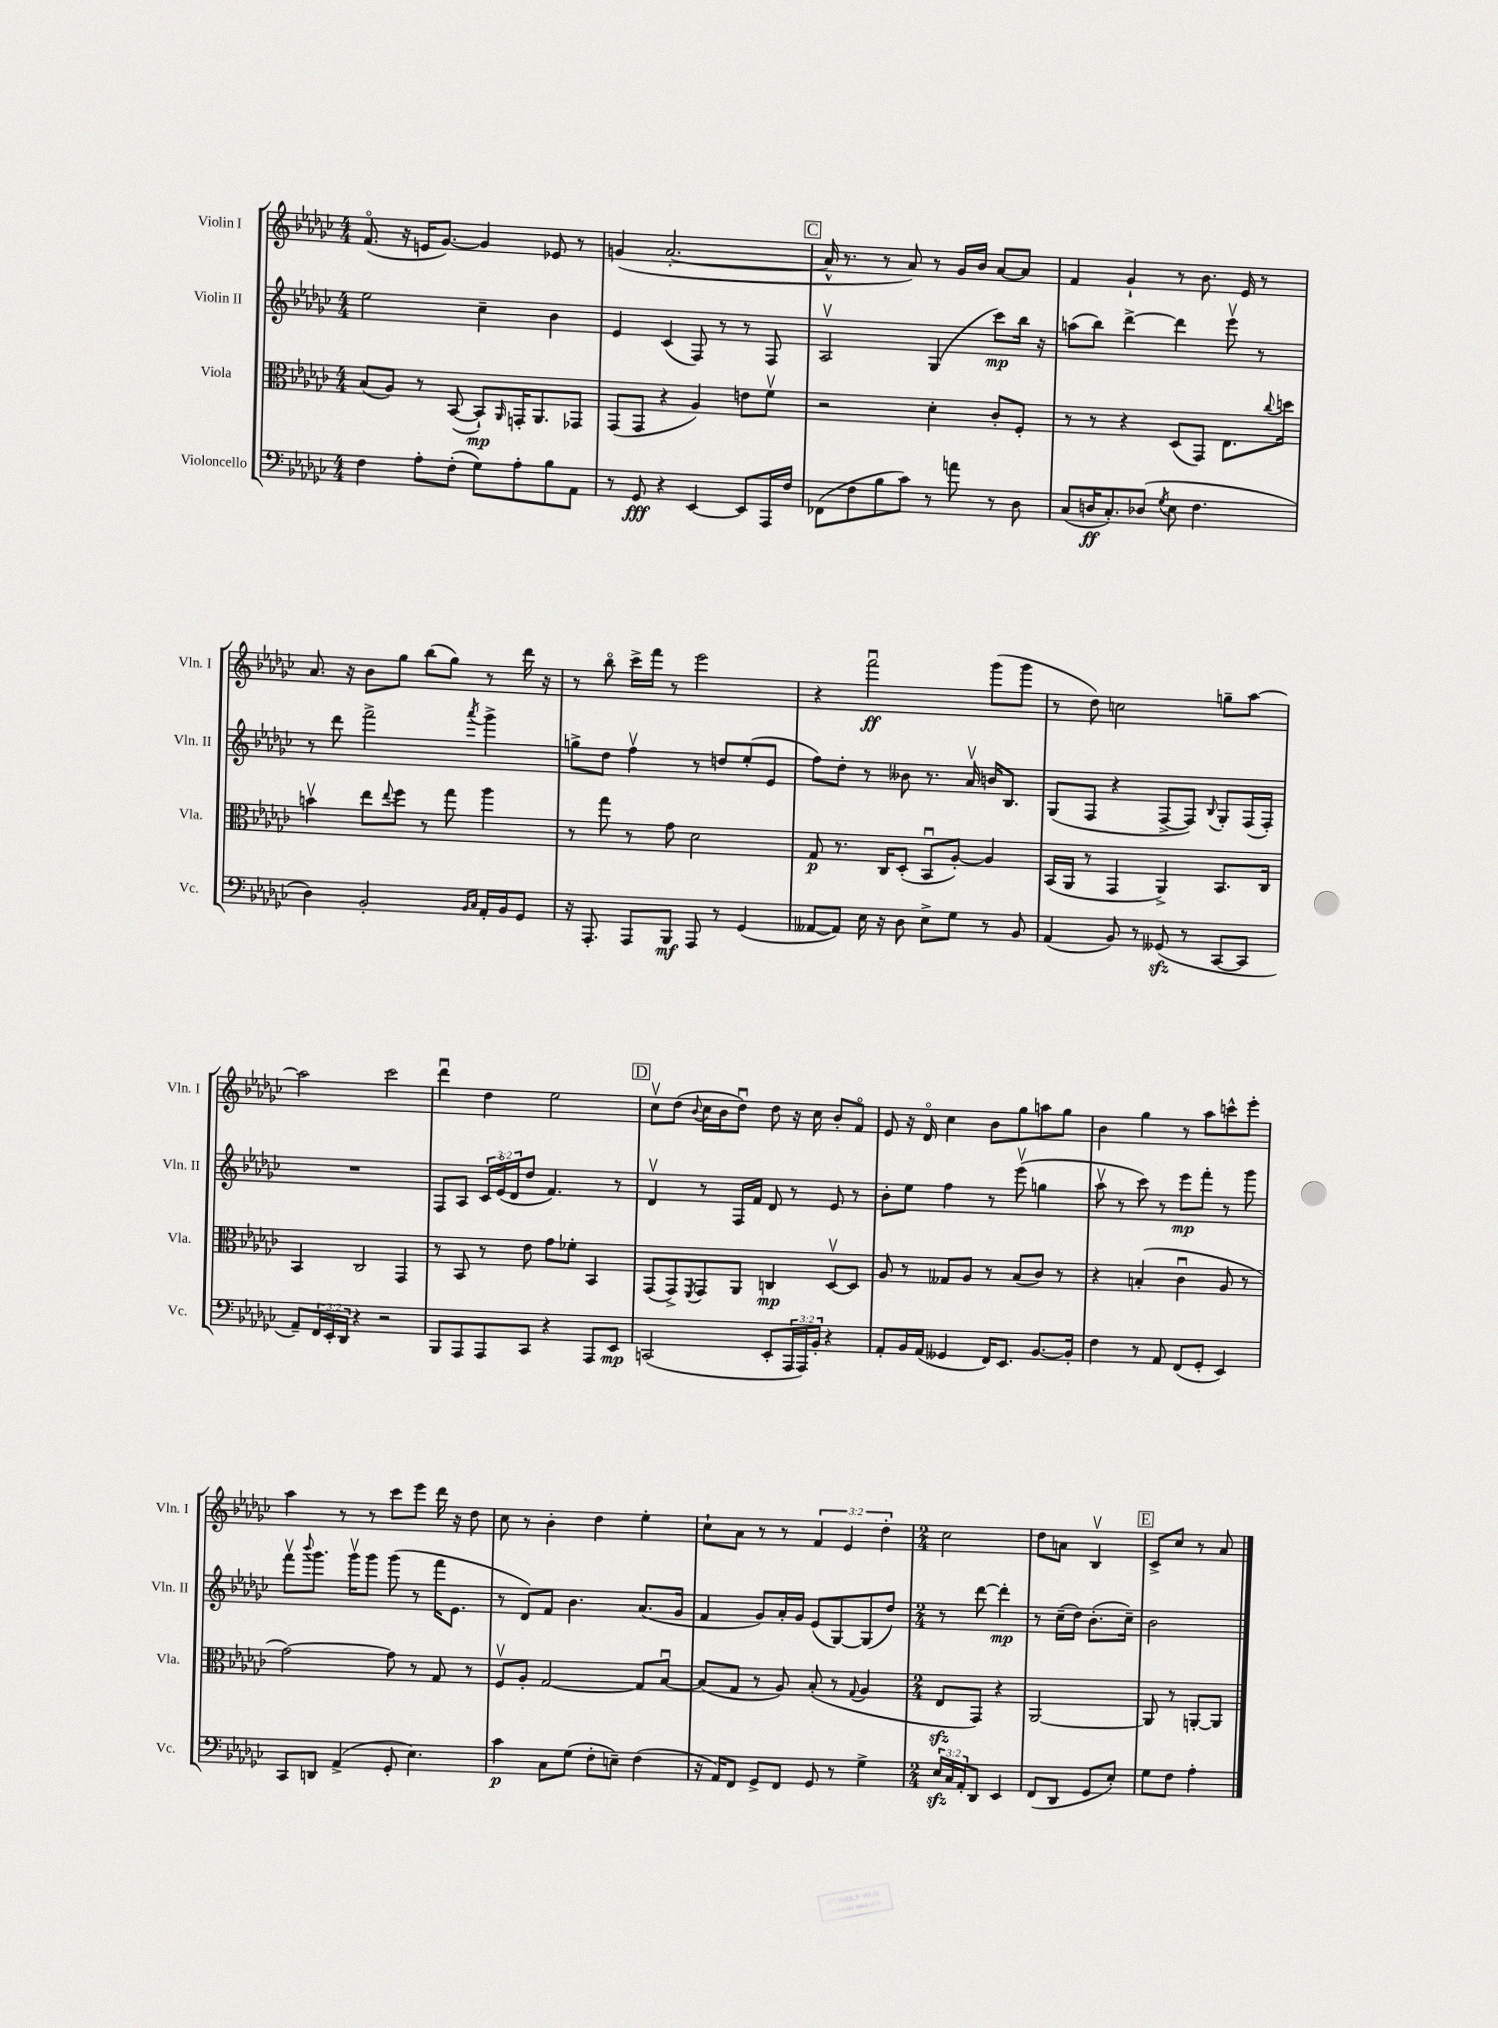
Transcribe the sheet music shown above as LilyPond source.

<<
\new StaffGroup <<
\new Staff = "s0" \with { instrumentName = "Violin I" shortInstrumentName = "Vln. I" } {
    \clef treble \key ges \major \numericTimeSignature \time 4/4 \override Staff.TupletNumber.text = #tuplet-number::calc-fraction-text
    f'8.\flageolet( r16 e'16 ges'8.~) ges'4 ees'8 r8 |
    g'4( aes'2.~-. |
    \mark \markup { \box "C" } aes'16-^ r8. r8 aes'8) r8 ges'16 bes'16 aes'8~ aes'8 |
    f'4 ges'4-! r8 bes'8. ees'16 r8 |
    aes'8. r16 bes'8 ges''8 bes''8( ges''8) r8 des'''16 r16 |
    r8 bes''8\flageolet ces'''16-> f'''16 r8 ees'''2 |
    r4 f'''2\downbow\ff ges'''8( ges'''8 |
    r8 des''8) c''2 g''8-- aes''8~ |
    aes''2 ces'''2 |
    des'''4\downbow des''4 ees''2 |
    \mark \markup { \box "D" } ces''8\upbow des''8( \appoggiatura { bes'8 } ces''16 bes'16 des''8\downbow) des''8 r16 ces''16 bes'8-. f'8\flageolet |
    ees'8 r16 des'16\flageolet ces''4 bes'8 ges''8 a''8 ges''8 |
    bes'4 ges''4 r8 aes''8 c'''8-^ ees'''8-. |
    aes''4 r8 r8 ces'''8 ees'''8 des'''16 r16 des''8 |
    ces''8 r8 bes'4-. des''4 ees''4-. |
    ces''8-! aes'8 r8 r8 \tuplet 3/2 { f'4 ees'4 des''4-. } |
    \numericTimeSignature \time 2/4 ces''2 |
    des''8 a'8 bes4\upbow |
    \mark \markup { \box "E" } ces'8-> ces''8 r8 aes'8 \bar "|." |
}
\new Staff = "s1" \with { instrumentName = "Violin II" shortInstrumentName = "Vln. II" } {
    \clef treble \key ges \major \numericTimeSignature \time 4/4 \override Staff.TupletNumber.text = #tuplet-number::calc-fraction-text
    ees''2 ces''4-- bes'4 |
    ees'4 ces'4( f8) r8 r8 f8 |
    \mark \markup { \box "C" } aes2\upbow ges4( ces'''8\mp) bes''16 r16 |
    a''8( bes''8) des'''4~-> des'''4 ees'''8\upbow r8 |
    r8 des'''8 f'''2-> \acciaccatura { aes'''8 } ges'''4-> |
    g''8-> des''8 f''4\upbow r8 d''8 ees''8-.( ees'8 |
    f''8) des''8-. r8 beses'8 r8. aes'16\upbow b'16 bes8. |
    ges8( f8 r4 f8~-> f8) \appoggiatura { bes8 } ges8-. f16( f16-.) |
    R1 |
    f8 aes8 \tuplet 3/2 { ces'16 ees'16\flageolet( des'16 } des''8 f'4.) r8 |
    \mark \markup { \box "D" } des'4\upbow r8 f16 f'16 des'8 r8 ees'8 r8 |
    bes'8-. ees''8 f''4 r8 ees'''8\upbow( g''4 |
    aes''8\upbow r8 ces'''8) r8 ees'''8\mp f'''8-. r8 ges'''8 |
    f'''8\upbow \appoggiatura { bes'''8 } ges'''8. ges'''16\upbow ges'''8 ges'''8( r8 f'''16 ees'8. |
    r8 des'8) f'8 bes'4. aes'8.( ges'16 |
    f'4 ges'8) aes'16-. ges'16 ees'8( ges8~) ges8( des''8) |
    \numericTimeSignature \time 2/4 r8 des'''8~ des'''4-.\mp |
    r8 ces''16--( des''16) bes'8.-.( ces''16--) |
    \mark \markup { \box "E" } bes'2 \bar "|." |
}
\new Staff = "s2" \with { instrumentName = "Viola" shortInstrumentName = "Vla." } {
    \clef alto \key ges \major \numericTimeSignature \time 4/4
    bes8( aes8) r8 bes,8~( bes,8-!\mp) \grace { aes,16 } g,16-. aes,8. ges,8 |
    ges,8( ges,8 r4 aes4) e'8 f'8\upbow |
    \mark \markup { \box "C" } r2 des'4-. ces'8-. f8-. |
    r8 r8 r4 des8( ges,8) ees8. \appoggiatura { ces''8 } d''16 |
    b'4\upbow ees''8 \appoggiatura { ees''8 } f''8 r8 ges''8 aes''4 |
    r8 ges''8 r8 ges'8 des'2 |
    ges8\p r8. ces16 des8-.( bes,8\downbow aes8~-.) aes4 |
    bes,16( aes,16 r8 ges,4 aes,4->) bes,8. ces16 |
    bes,4 ces2 ges,4 |
    r8 bes,8 r8 ees'8 ges'8 fes'8-. bes,4 |
    \mark \markup { \box "D" } ges,8( ges,8->) \acciaccatura { f,8 } ges,8 aes,8 c4\mp des8~\upbow des8 |
    aes8 r8 geses8 aes8 r8 bes8( ces'8) r8 |
    r4 b4-.( ces'4\downbow aes8 r8 |
    ges'2~) ges'8 r8 ges8 r8 |
    f8\upbow aes8-. ges2~ ges8 bes8~\downbow |
    bes8( ges8 r8 aes8) bes8-.( r8 \appoggiatura { ges8 } aes4 |
    \numericTimeSignature \time 2/4 ees8\sfz ges,8) r4 |
    aes,2~ |
    \mark \markup { \box "E" } aes,8 r8 a,8~-. a,8 \bar "|." |
}
\new Staff = "s3" \with { instrumentName = "Violoncello" shortInstrumentName = "Vc." } {
    \clef bass \key ges \major \numericTimeSignature \time 4/4 \override Staff.TupletNumber.text = #tuplet-number::calc-fraction-text
    f4 aes8-. f8-.( ges8) aes8-. bes8 aes,8 |
    r8 ges,8\fff r4 ees,4~ ees,8 aes,,16 f16 |
    \mark \markup { \box "C" } fes,8( f8 bes8 ces'8) r8 a'8 r8 des8 |
    ces8( d16\ff ces8.-.) des8( \acciaccatura { ges8 } ees8 f4. |
    des4) bes,2-. \grace { bes,16 ces16 } aes,16-. bes,16 ges,8 |
    r16 aes,,8.-. aes,,8 bes,,8\mf aes,,8 r8 ges,4( |
    aeses,8~ aeses,8) ees16 r16 des8 ees8-> ges8 r8 bes,8 |
    aes,4( bes,8) r8 geses,8\sfz( r8 ces,8~ ces,8 |
    aes,8--) \tuplet 3/2 { f,16 ees,16-. des,16 } r4 r2 |
    bes,,8 aes,,8 aes,,8 ces,8 r4 aes,,8 ees,8\mp |
    \mark \markup { \box "D" } c,2( ees,8-. \tuplet 3/2 { aes,,16 aes,,16) bes,16-. } r4 |
    aes,8-. bes,16 aes,16( geses,4 f,16) ees,8. bes,8.~ bes,16-. |
    f4 r8 aes,8 f,8( ges,8-. ees,4) |
    ces,8 d,8 aes,4->( ges,8-. ees4.) |
    ces'4\p ces8 ges8( f8-. e8--) f4( |
    r16 aes,16) f,8 ges,8-> f,8 ges,8 r8 ges4-> |
    \numericTimeSignature \time 2/4 \tuplet 3/2 { ees16\sfz ces16 aes,16-. } des,8 ees,4 |
    f,8( des,8 ges,8 ees8-.) |
    \mark \markup { \box "E" } ges8 f8 aes4-. \bar "|." |
}
>>
>>
\layout { \context { \Score \remove "Bar_number_engraver" } }
